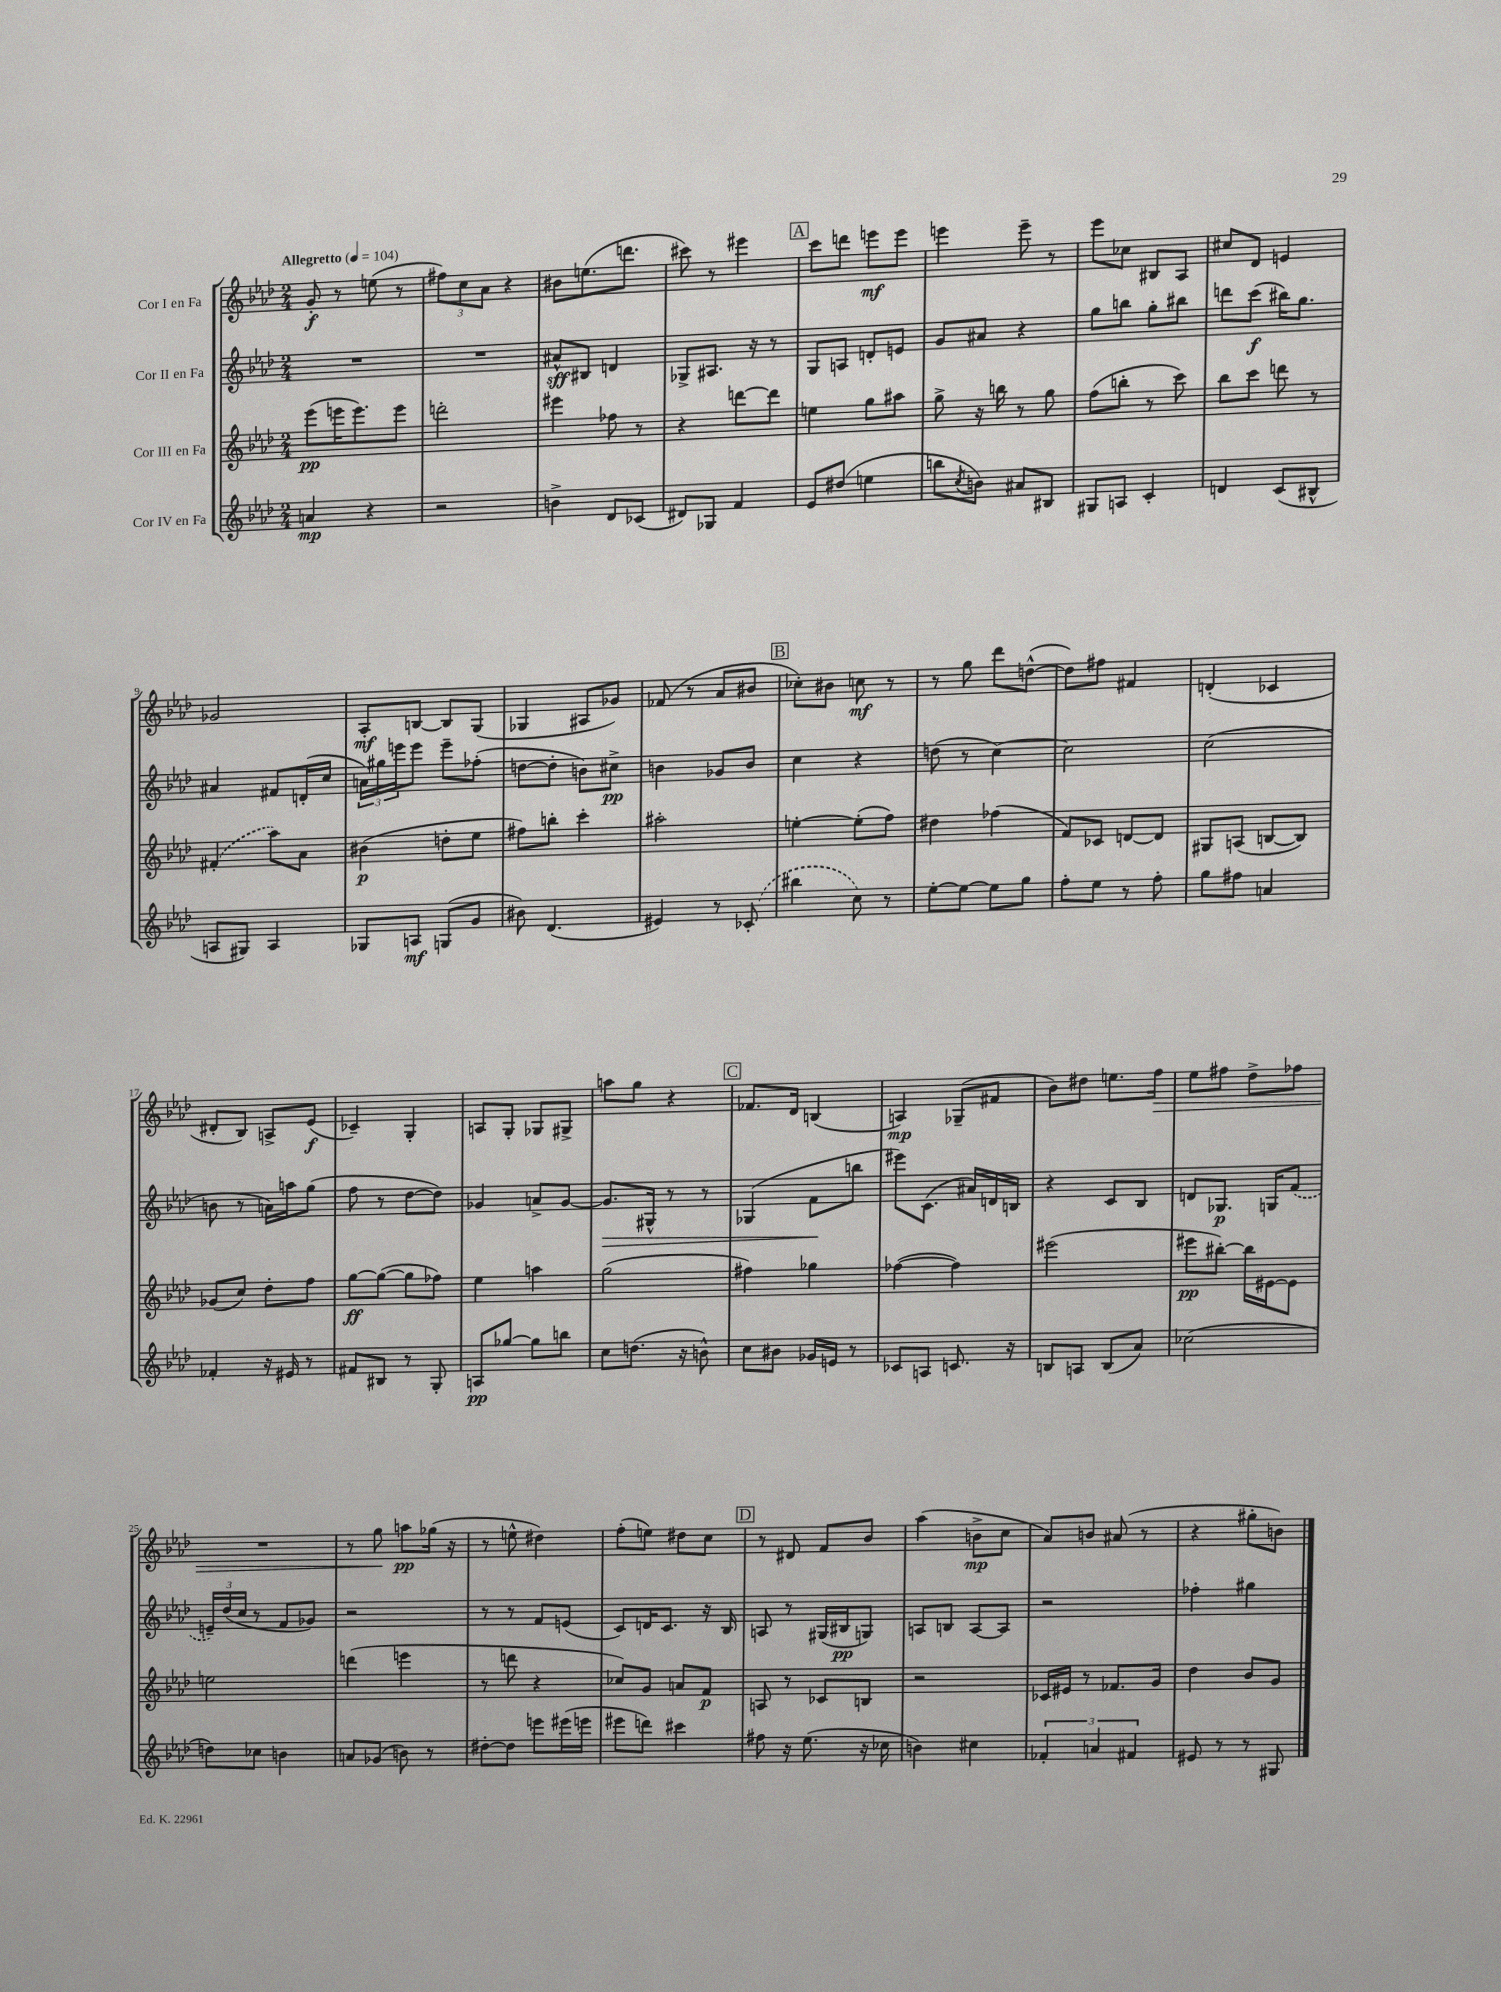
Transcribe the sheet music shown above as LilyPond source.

<<
\new StaffGroup <<
\new Staff = "s0" \with { instrumentName = "Cor I en Fa" } {
    \clef treble \key aes \major \numericTimeSignature \time 2/4 \tempo "Allegretto" 4 = 104
    g'8-.\f r8 e''8( r8 |
    \tuplet 3/2 { fis''8) c''8 aes'8 } r4 |
    bis'8 e''8.( d'''8. |
    cis'''8) r8 eis'''4 |
    \mark \markup { \box "A" } c'''8 d'''8 e'''8\mf e'''8 |
    e'''4 e'''8-- r8 |
    ees'''8 ces''8 bis8 aes8 |
    cis''8 des'8 e'4 |
    ges'2 |
    aes8-.\mf b8~ b8 g8( |
    ges4 ais8 ges'8) |
    fes'8( r8 aes'8 bis'8 |
    \mark \markup { \box "B" } ces''8-.) bis'8 c''8\mf r8 |
    r8 g''8 des'''8 d''8~-^( |
    d''8) fis''8 fis'4 |
    d'4-.( ces'4 |
    dis'8-. bes8) a8-> ees'8\f( |
    ces'4--) g4-. |
    a8 g8-. ges8 gis8-> |
    a''8 g''8 r4 |
    \mark \markup { \box "C" } fes'8. des'16 b4( |
    a4\mp) ges8--( fis'8 |
    bes'8) dis''8 e''8. f''16\> |
    ees''8 fis''8 des''8-> fes''8 |
    R2 |
    r8 g''8\! a''8\pp ges''16( r16 |
    r8 e''8-^ dis''4) |
    f''8-.( e''8) dis''8 c''8 |
    \mark \markup { \box "D" } r8 dis'8 f'8 bes'8 |
    aes''4( b'8->\mp c''8 |
    aes'8) b'8 ais'8( r8 |
    r4 gis''8-. b'8) \bar "|." |
}
\new Staff = "s1" \with { instrumentName = "Cor II en Fa" } {
    \clef treble \key aes \major \numericTimeSignature \time 2/4
    R2 |
    R2 |
    ais'8-^\sff bis8 d'4 |
    ges8-> ais8. r16 r8 |
    \mark \markup { \box "A" } g8 a8 d'8-. e'8 |
    g'8 ais'8 r4 |
    g''8 b''8 g''8-. bis''8 |
    d'''8 c'''8\f( bis''16) g''8. |
    ais'4 fis'8 d'16-.( c''16 |
    \tuplet 3/2 { a'16) gis''16 e'''16 } e'''8 e'''8-- fes''8-.( |
    d''8~ d''8-. b'8) cis''8->\pp |
    b'4 ges'8 b'8 |
    \mark \markup { \box "B" } c''4 r4 |
    d''8( r8 c''4~) |
    c''2 |
    c''2( |
    b'8 r8 a'16) a''16 g''8( |
    f''8 r8 des''8~ des''8) |
    ges'4 a'8-> ges'8~ |
    ges'8.\> gis16-^ r8 r8 |
    \mark \markup { \box "C" } ges4( f'8\! b''8 |
    eis'''8) c'8.( ais'16) d'16 b16 |
    r4 c'8 bes8 |
    d'8 ges8.\p g16 \once \slurDashed f'8( |
    \tuplet 3/2 { e'16--) des''16( c''16 } r8 f'8 ges'8) |
    r2 |
    r8 r8 f'8 e'8( |
    c'8) d'16 c'8. r16 bes16 |
    \mark \markup { \box "D" } a8 r8 gis16( bis16\pp g8) |
    a8 b8 a8~ a8 |
    r2 |
    fes''4-. gis''4 \bar "|." |
}
\new Staff = "s2" \with { instrumentName = "Cor III en Fa" } {
    \clef treble \key aes \major \numericTimeSignature \time 2/4
    ees'''8\pp( e'''16 e'''8.) e'''8 |
    d'''2-. |
    eis'''4 fes''8 r8 |
    r4 d'''8~ d'''8 |
    \mark \markup { \box "A" } e''4 g''8 ais''8 |
    g''8-> r16 b''16 r8 g''8 |
    f''8( b''8-. r8 c'''8) |
    bes''8 c'''8 d'''8 r8 |
    \once \slurDashed fis'4-.( aes''8) aes'8 |
    bis'4\p( d''8-. ees''8 |
    fis''8) b''8-. c'''4-. |
    ais''2-. |
    \mark \markup { \box "B" } e''4~-. e''8-.( f''8) |
    dis''4 fes''4( |
    f'8) ces'8 d'8~ d'8 |
    gis8 a8( b8~ b8) |
    ges'8( c''8) des''8-. f''8 |
    g''8~\ff g''8~( g''8 fes''8) |
    ees''4 a''4 |
    g''2( |
    \mark \markup { \box "C" } fis''4) ges''4 |
    fes''4~( fes''4) |
    eis'''2( |
    eis'''8\pp bis''8~-.) bis''16 eis'16~ eis'8 |
    e''2 |
    d'''4( e'''4 |
    r8 d'''8 r4 |
    ces''8) g'8 a'8 f'8\p |
    \mark \markup { \box "D" } a8 r8 ces'8 b8 |
    r2 |
    ces'16 eis'16 r8 fes'8. g'16 |
    des''4 bes'8 g'8 \bar "|." |
}
\new Staff = "s3" \with { instrumentName = "Cor IV en Fa" } {
    \clef treble \key aes \major \numericTimeSignature \time 2/4
    a'4\mp r4 |
    r2 |
    b'4-> des'8 ces'8( |
    dis'8) ges8 f'4 |
    \mark \markup { \box "A" } ees'8 dis''8( e''4 |
    b''8 \acciaccatura { c''8 } b'8) ais'8 bis8 |
    gis8 a8 c'4-. |
    d'4 c'8( bis8-^ |
    a8 gis8) a4 |
    ges8 a8\mf g8( g'8 |
    bis'8) des'4.( |
    eis'4) r8 \once \slurDashed ces'8-.( |
    \mark \markup { \box "B" } bis''4 c''8) r8 |
    ees''8~-. ees''8~ ees''8 g''8 |
    f''8-. ees''8 r8 f''8-. |
    g''8 fis''8 a'4 |
    fes'4-. r16 eis'16 r8 |
    fis'8 bis8 r8 g8-. |
    a8\pp ges''8~ ges''8 b''8 |
    c''8 d''8.( r16 b'8-^) |
    \mark \markup { \box "C" } c''8 bis'8 ges'16 e'16 r8 |
    ces'8 a8 c'8. r16 |
    b8 a8 b8( aes'8) |
    ces''2( |
    d''8) ces''8 b'4 |
    a'8 ges'8( b'8) r8 |
    dis''8~-. dis''8 e'''8 eis'''16( e'''16 |
    eis'''8 d'''8) cis'''4 |
    \mark \markup { \box "D" } fis''8 r16 ees''8.( r16 ces''16 |
    b'4) cis''4 |
    \tuplet 3/2 { fes'4-. a'4 fis'4 } |
    eis'8 r8 r8 gis8 \bar "|." |
}
>>
>>
